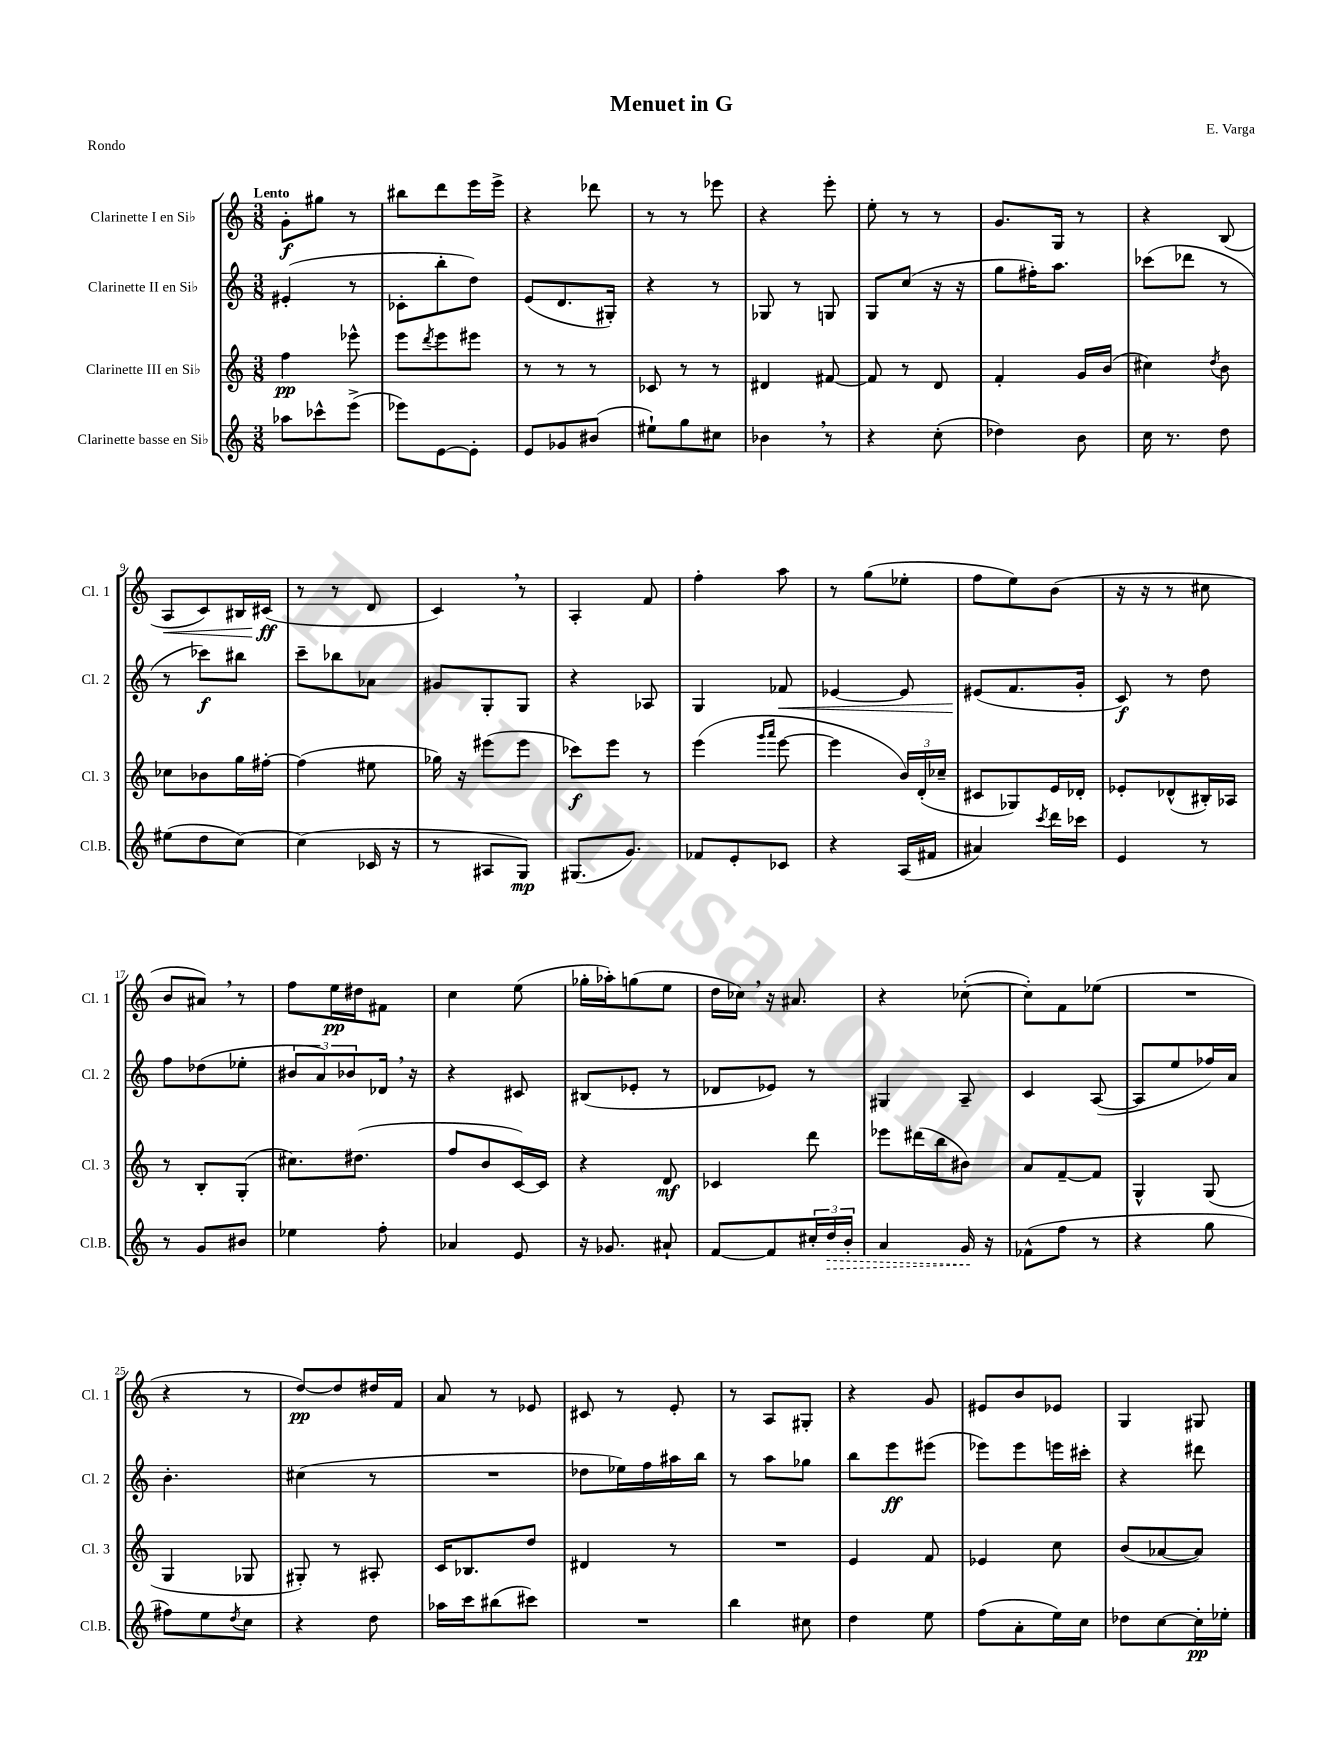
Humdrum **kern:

**kern	**dynam	**kern	**dynam	**kern	**dynam	**kern	**dynam
*part4	*part4	*part3	*part3	*part2	*part2	*part1	*part1
*staff4	*staff4	*staff3	*staff3	*staff2	*staff2	*staff1	*staff1
*I"Clarinette basse en Si♭	*	*I"Clarinette III en Si♭	*	*I"Clarinette II en Si♭	*	*I"Clarinette I en Si♭	*
*I'Cl.B.	*	*I'Cl. 3	*	*I'Cl. 2	*	*I'Cl. 1	*
*clefG2	*	*clefG2	*	*clefG2	*	*clefG2	*
*k[]	*	*k[]	*	*k[]	*	*k[]	*
*M3/8	*	*M3/8	*	*M3/8	*	*M3/8	*
=1	=1	=1	=1	=1	=1	=1	=1
!	!	!	!	!	!	!LO:TX:a:B:t=Lento	!
8aa-X\L	.	4ff\	pp	(4e#X'/	.	8g'\L	f
8ccc-X^^\	.	.	.	.	.	8gg#X\J	.
(8eee^\J	.	8eee-X^^\	.	8r	.	8r	.
=2	=2	=2	=2	=2	=2	=2	=2
8eee-X\L)	.	8eee\L	.	8c-X'\L	.	8bb#X\L	.
.	.	8qddd/	.	.	.	.	.
[8e\	.	8eee\	.	8bb'\	.	8ddd\	.
8e'\J]	.	8eee#X\J	.	8dd\J)	.	16eee\L	.
.	.	.	.	.	.	16eee^\JJ	.
=3	=3	=3	=3	=3	=3	=3	=3
8e/L	.	8r	.	(8e/L	.	4r	.
8g-X/	.	8r	.	8.d/	.	.	.
(8b#X/J	.	8r	.	.	.	8ddd-X\	.
.	.	.	.	16G#X'/Jk)	.	.	.
=4	=4	=4	=4	=4	=4	=4	=4
8ee#X`\L)	.	8c-X/	.	4r	.	8r	.
8gg\	.	8r	.	.	.	8r	.
8cc#X\J	.	8r	.	8r	.	8eee-X\	.
=5	=5	=5	=5	=5	=5	=5	=5
4b-X,\	.	4d#X/	.	8G-X/	.	4r	.
.	.	.	.	8r	.	.	.
8r	.	[8f#X/	.	8Gn/	.	8eee'\	.
=6	=6	=6	=6	=6	=6	=6	=6
4r	.	8f#/]	.	8G/L	.	8ee'\	.
.	.	8r	.	(8cc/J	.	8r	.
(8cc'\	.	8d/	.	16r	.	8r	.
.	.	.	.	16r	.	.	.
=7	=7	=7	=7	=7	=7	=7	=7
4dd-X\)	.	4f'/	.	8gg\L	.	8.g/L	.
.	.	.	.	16ff#X'\K)	.	.	.
.	.	.	.	8.aa\J	.	16G/Jk	.
8b\	.	16g/LL	.	.	.	8r	.
.	.	(16b/JJ	.	.	.	.	.
=8	=8	=8	=8	=8	=8	=8	=8
16cc\	.	4cc#X\)	.	(8ccc-X\L	.	4r	.
8.r	.	.	.	.	.	.	.
.	.	.	.	8ddd-X\J	.	.	.
.	.	8qdd/	.	.	.	.	.
8dd\	.	8b\	.	8r	.	(8B/	.
!!LO:LB:g=z
=9	=9	=9	=9	=9	=9	=9	=9
!	!	!	!	!	!	!	!LO:HP:b
(8ee#X\L	.	8cc-X\L	.	8r	.	8A/L	<
8dd\	.	8b-X\	.	8ccc-X\L)	f	8c/)	.
[8cc\J)	.	16gg\L	.	8bb#X\J	.	16B#X/L	.
.	.	[16ff#X'\JJ	.	.	.	(16c#X/JJ	ff
.	.	.	.	.	.	.	[
=10	=10	=10	=10	=10	=10	=10	=10
(4cc\]	.	(4ff#\]	.	8ccc~\L	.	8r	.
.	.	.	.	8bb-X\	.	8r	.
16c-X/	.	8ee#X\	.	8a-X\J	.	8d/	.
16r	.	.	.	.	.	.	.
=11	=11	=11	=11	=11	=11	=11	=11
8r	.	16gg-X\)	.	8g#X/L	.	4c,/)	.
.	.	16r	.	.	.	.	.
8A#X/L	.	(8eee#X\L	.	8G'/	.	.	.
8G/J)	mp	8eee#\J	.	8G/J	.	8r	.
=12	=12	=12	=12	=12	=12	=12	=12
(8.G#X/L	.	8ccc-X\L)	f	4r	.	4A'/	.
.	.	8eee\J	.	.	.	.	.
8.g/J)	.	.	.	.	.	.	.
.	.	8r	.	8A-X/	.	8f/	.
=13	=13	=13	=13	=13	=13	=13	=13
8f-X/L	.	(4eee\	.	4G/	.	4ff'\	.
8e'/	.	.	.	.	.	.	.
.	.	16qqggg/LL	.	.	.	.	.
.	.	16qqaaa/JJ	.	.	.	.	.
!	!	!	!	!	!LO:HP:b	!	!
8c-X/J	.	[8eee\	.	8f-X/	<	8aa\	.
=14	=14	=14	=14	=14	=14	=14	=14
4r	.	4eee\]	.	[4e-X/	.	8r	.
.	.	.	.	.	.	(8gg\L	.
(16A/LL	.	24b/LL)	.	8e-/]	.	8ee-X'\J	.
.	.	(24d'/	.	.	.	.	.
16f#X/JJ	.	.	.	.	.	.	.
.	.	24cc-X~/JJ	.	.	.	.	.
=15	=15	=15	=15	=15	=15	=15	=15
4a#X/)	.	8c#X/L	.	(8e#X/L	.	8ff\L	.
.	.	8G-X/)	.	8.f/	[	8ee\)	.
8qccc/	.	.	.	.	.	.	.
16ddd\LL	.	16e/L	.	.	.	(8b\J	.
16ccc-X\JJ	.	16d-X'/JJ	.	16g'/Jk	.	.	.
=16	=16	=16	=16	=16	=16	=16	=16
4e/	.	8e-X'/L	.	8c/)	f	16r	.
.	.	.	.	.	.	16r	.
.	.	(8d-X^^/	.	8r	.	8r	.
8r	.	16B#X'/L)	.	8dd\	.	8cc#X\	.
.	.	16A-X/JJ	.	.	.	.	.
!!LO:LB:g=z
=17	=17	=17	=17	=17	=17	=17	=17
8r	.	8r	.	8ff\L	.	8b/L	.
8g/L	.	8B'/L	.	(8dd-X\	.	8a#X,/J)	.
8b#X/J	.	(8G'/J	.	8ee-X'\J	.	8r	.
=18	=18	=18	=18	=18	=18	=18	=18
4ee-X\	.	8.cc#X\L)	.	12b#X/L	.	8ff\L	.
.	.	.	.	12a/)	.	.	.
.	.	.	.	.	.	16ee\L	pp
.	.	.	.	12b-X/	.	.	.
.	.	(8.dd#X\J	.	.	.	16dd#X\J	.
8ff'\	.	.	.	16d-X,/Jk	.	8f#X\J	.
.	.	.	.	16r	.	.	.
=19	=19	=19	=19	=19	=19	=19	=19
4a-X/	.	8ff/L	.	4r	.	4cc\	.
.	.	8b/	.	.	.	.	.
8e/	.	[16c/L)	.	8c#X/	.	(8ee\	.
.	.	16c/JJ]	.	.	.	.	.
=20	=20	=20	=20	=20	=20	=20	=20
16r	.	4r	.	(8B#X/L	.	16gg-X'\LL	.
8.g-X/	.	.	.	.	.	16aa-X'\J)	.
.	.	.	.	8e-X'/J	.	(8ggn\	.
8a#X`/	.	8d/	mf	8r	.	8ee\J	.
=21	=21	=21	=21	=21	=21	=21	=21
[8f/L	.	4c-X/	.	8d-X/L	.	16dd\LL	.
.	.	.	.	.	.	16cc-X,\JJ)	.
8f/]	.	.	.	8e-X/J)	.	16r	.
.	.	.	.	.	.	8.a#X/	.
24cc#X'/L	.	8ddd\	.	8r	.	.	.
!	!LO:HP:b	!	!	!	!	!	!
24dd/	>	.	.	.	.	.	.
24b'/JJ	.	.	.	.	.	.	.
=22	=22	=22	=22	=22	=22	=22	=22
4a/	.	8eee-X\L	.	4G#X/	.	4r	.
.	.	(16ddd#X\L	.	.	.	.	.
.	.	16bb\J	.	.	.	.	.
16g/	.	8b#X\J)	.	8A~/	.	([8cc-X'\	.
16r	]	.	.	.	.	.	.
=23	=23	=23	=23	=23	=23	=23	=23
(8f-X^^\L	.	8a/L	.	4c/	.	8cc-'\L])	.
8ff\J	.	[8f~/	.	.	.	8f\	.
8r	.	8f/J]	.	([8A/	.	(8ee-X\J	.
=24	=24	=24	=24	=24	=24	=24	=24
4r	.	4G^^/	.	8A/L]	.	4.r	.
.	.	.	.	8ee/	.	.	.
8gg\	.	(8G/	.	16ff-X/L)	.	.	.
.	.	.	.	16a/JJ	.	.	.
!!LO:LB:g=z
=25	=25	=25	=25	=25	=25	=25	=25
8ff#X\L)	.	4G/	.	4.b'\	.	4r	.
8ee\	.	.	.	.	.	.	.
8qdd/	.	.	.	.	.	.	.
8cc\J	.	8G-X/	.	.	.	8r	.
=26	=26	=26	=26	=26	=26	=26	=26
4r	.	8G#X'/)	.	(4cc#X\	.	[8dd/L)	pp
.	.	8r	.	.	.	8dd/]	.
8dd\	.	8A#X'/	.	8r	.	16dd#X/L	.
.	.	.	.	.	.	16f/JJ	.
=27	=27	=27	=27	=27	=27	=27	=27
16aa-X\LL	.	16c/KL	.	4.r	.	8a/	.
16ccc\J	.	8.B-X/	.	.	.	.	.
(8bb#X\	.	.	.	.	.	8r	.
8ccc#X\J)	.	8dd/J	.	.	.	8e-X/	.
=28	=28	=28	=28	=28	=28	=28	=28
4.r	.	4d#X/	.	8dd-X\L	.	8c#X/	.
.	.	.	.	16ee-X\L)	.	8r	.
.	.	.	.	16ff\	.	.	.
.	.	8r	.	16aa#X\	.	8e'/	.
.	.	.	.	16bb\JJ	.	.	.
=29	=29	=29	=29	=29	=29	=29	=29
4bb\	.	4.r	.	8r	.	8r	.
.	.	.	.	8aa\L	.	8A/L	.
8cc#X\	.	.	.	8gg-X\J	.	8G#X'/J	.
=30	=30	=30	=30	=30	=30	=30	=30
4dd\	.	4e/	.	8bb\L	.	4r	.
.	.	.	.	8eee\	ff	.	.
8ee\	.	8f/	.	(8eee#X\J	.	8g/	.
=31	=31	=31	=31	=31	=31	=31	=31
(8ff\L	.	4e-X/	.	8eee-X\L)	.	8e#X/L	.
8a'\	.	.	.	8eee-\	.	8b/	.
16ee\L)	.	8cc\	.	16eeen\L	.	8e-X/J	.
16cc\JJ	.	.	.	16ccc#X'\JJ	.	.	.
=32	=32	=32	=32	=32	=32	=32	=32
8dd-X\L	.	(8b/L	.	4r	.	4G/	.
[8cc\	.	[8a-X/	.	.	.	.	.
16cc'\L]	pp	8a-/J])	.	8ddd#X\	.	8G#X/	.
16ee-X'\JJ	.	.	.	.	.	.	.
==	==	==	==	==	==	==	==
*-	*-	*-	*-	*-	*-	*-	*-
